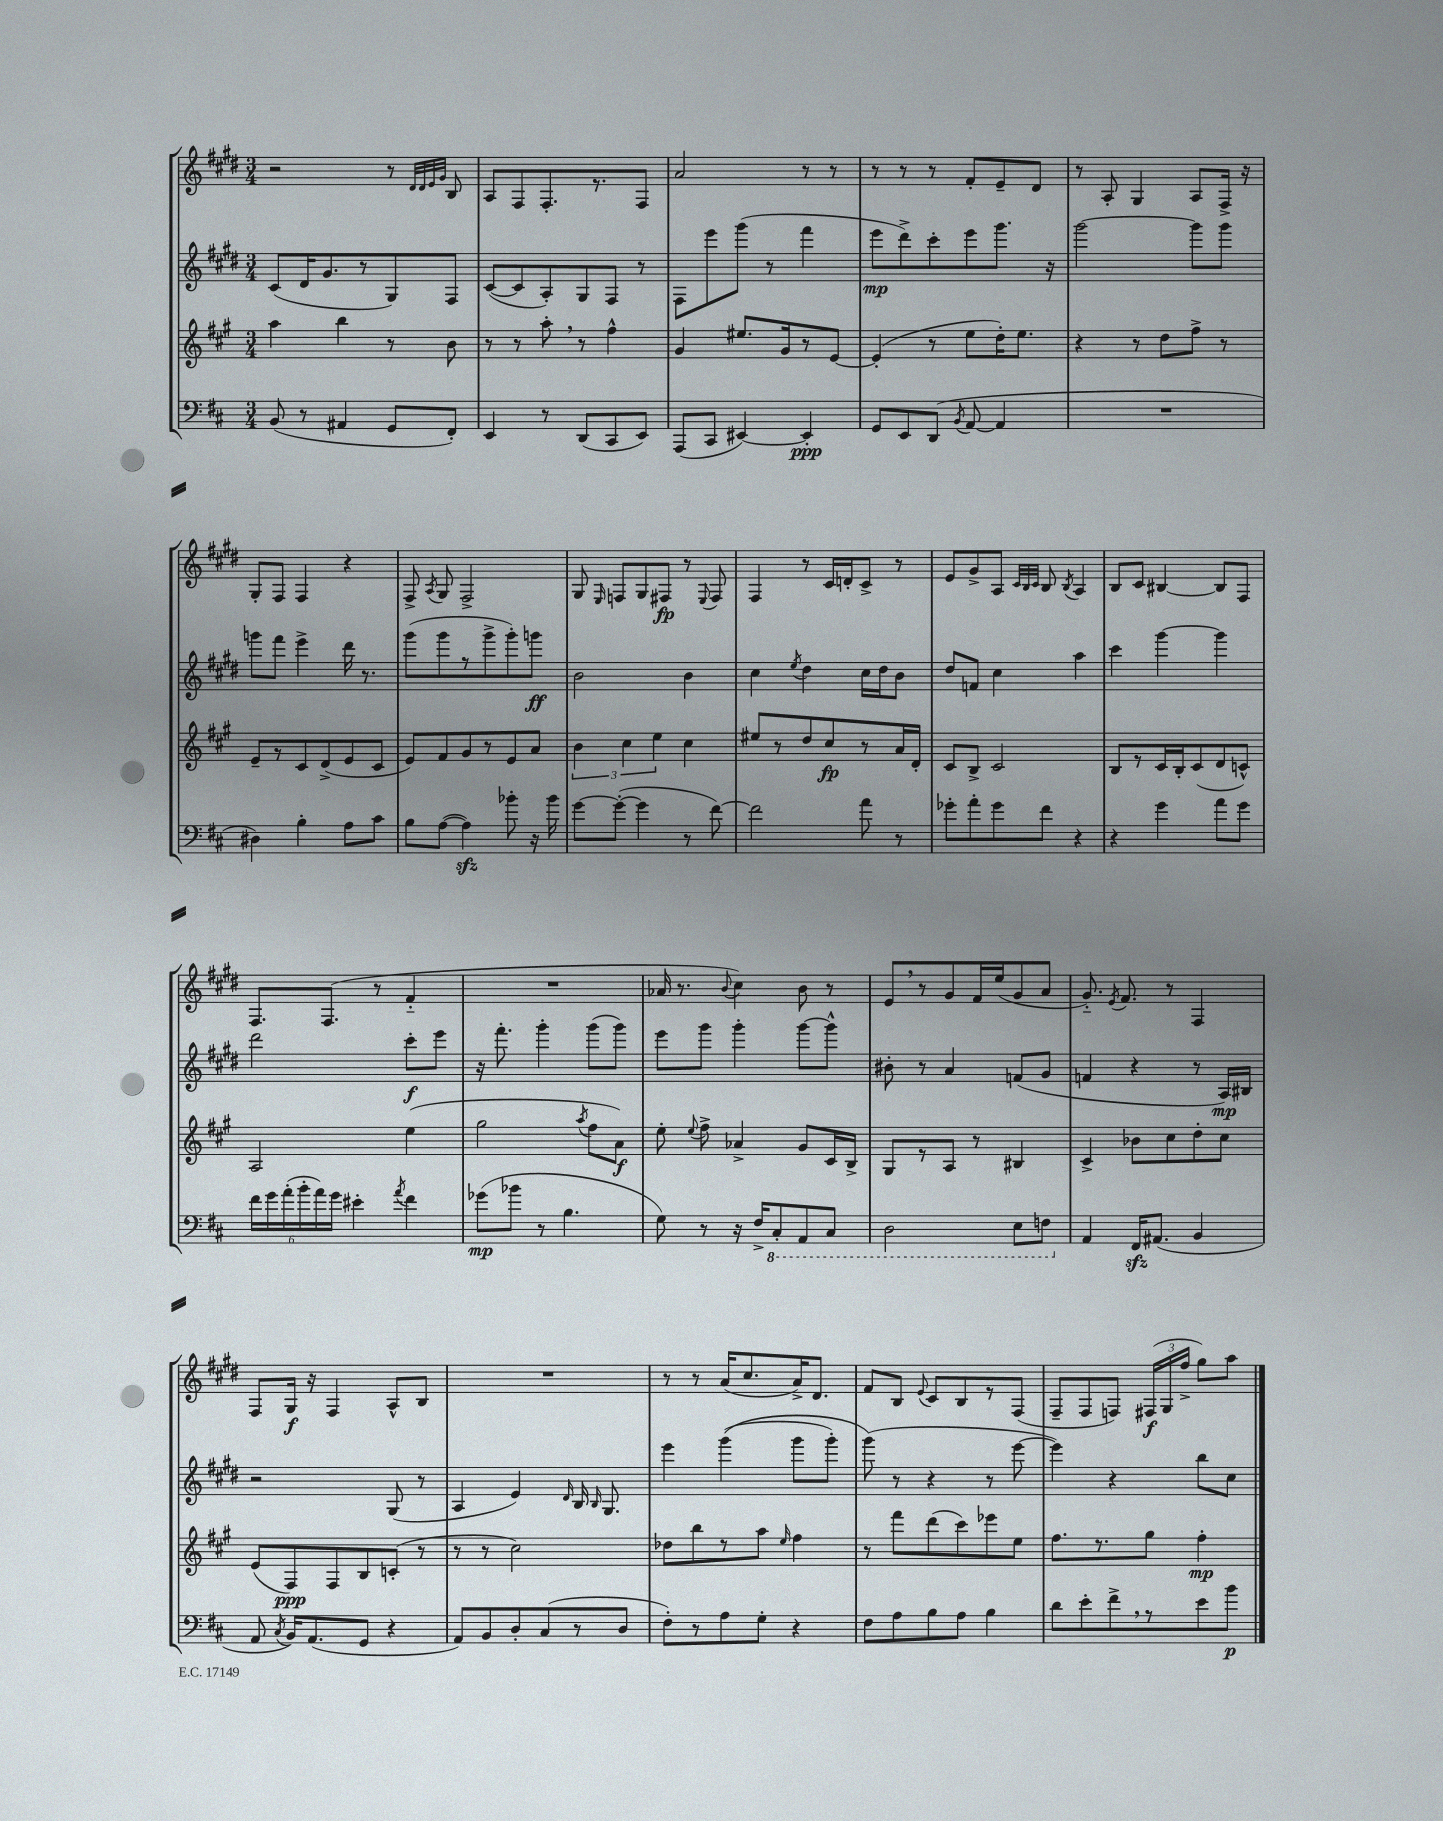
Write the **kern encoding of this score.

**kern	**dynam	**kern	**dynam	**kern	**dynam	**kern	**dynam
*part4	*part4	*part3	*part3	*part2	*part2	*part1	*part1
*staff4	*staff4	*staff3	*staff3	*staff2	*staff2	*staff1	*staff1
*clefF4	*	*clefG2	*	*clefG2	*	*clefG2	*
*k[f#c#]	*	*k[f#c#g#]	*	*k[f#c#g#d#]	*	*k[f#c#g#d#]	*
*M3/4	*	*M3/4	*	*M3/4	*	*M3/4	*
=121	=121	=121	=121	=121	=121	=121	=121
(8BB/	.	4aa\	.	(8c#/L	.	2r	.
8r	.	.	.	16d#/K	.	.	.
.	.	.	.	8.g#/	.	.	.
4AA#X/	.	4bb\	.	.	.	.	.
.	.	.	.	8r	.	.	.
8GG/L	.	8r	.	8G#/)	.	8r	.
.	.	.	.	.	.	32qqd#/LLL	.
.	.	.	.	.	.	32qqd#/	.
.	.	.	.	.	.	32qqe/	.
.	.	.	.	.	.	32qqg#/JJJ	.
8FF#'/J)	.	8b\	.	8F#/J	.	8B/	.
=122	=122	=122	=122	=122	=122	=122	=122
4EE/	.	8r	.	([8c#/L	.	8A/L	.
.	.	8r	.	8c#/]	.	8F#/	.
8r	.	8aa',\	.	8A'/)	.	8.F#'/	.
(8DD/L	.	8r	.	8G#/	.	.	.
.	.	.	.	.	.	8.r	.
8CC#/	.	4ff#^^\	.	8F#/J	.	.	.
8EE/J)	.	.	.	8r	.	8F#/J	.
=123	=123	=123	=123	=123	=123	=123	=123
(8AAA/L	.	4g#/	.	8F#\L	.	2a/	.
8CC#/J	.	.	.	8eee\	.	.	.
[4EE#X/)	.	8.ee#X/L	.	(8ggg#\J	.	.	.
.	.	.	.	8r	.	.	.
.	.	16g#/k	.	.	.	.	.
4EE#'/]	ppp	8r	.	4fff#\	.	8r	.
.	.	[8e/J	.	.	.	8r	.
=124	=124	=124	=124	=124	=124	=124	=124
8GG/L	.	(4e'/]	.	8eee\L	mp	8r	.
8EE/	.	.	.	8ddd#^\)	.	8r	.
(8DD/J	.	8r	.	8ccc#'\	.	8r	.
8qBB/	.	.	.	.	.	.	.
[8AA/	.	8ee\L	.	8eee\	.	8f#'/L	.
4AA/]	.	16dd'\K)	.	8.ggg#\J	.	8e~/	.
.	.	8.ee\J	.	.	.	.	.
.	.	.	.	.	.	8d#/J	.
.	.	.	.	16r	.	.	.
=125	=125	=125	=125	=125	=125	=125	=125
2.r	.	4r	.	[2ggg#\	.	8r	.
.	.	.	.	.	.	8A'/	.
.	.	8r	.	.	.	4G#/	.
.	.	8dd\L	.	.	.	.	.
.	.	8ff#^\J	.	8ggg#\L]	.	8A/L	.
.	.	8r	.	8ggg#\J	.	16F#^/Jk	.
.	.	.	.	.	.	16r	.
!!LO:LB:g=z
=126	=126	=126	=126	=126	=126	=126	=126
4D#X\)	.	8e~/L	.	8gggn\L	.	8G#'/L	.
.	.	8r	.	8fff#\J	.	8F#/J	.
4B'\	.	8c#/	.	4eee^\	.	4F#/	.
.	.	(8d^/	.	.	.	.	.
8A\L	.	8e/	.	16ddd#\	.	4r	.
.	.	.	.	8.r	.	.	.
8c#\J	.	8c#/J	.	.	.	.	.
=127	=127	=127	=127	=127	=127	=127	=127
8B\L	.	8e/L)	.	(8ggg#\L	.	8F#^/	.
.	.	.	.	.	.	8qA/	.
([8A\J	.	8f#/	.	8ggg#\	.	8G#/	.
4Azz\])	.	8g#/	.	8r	.	2F#^/	.
.	.	8r	.	8ggg#^\	.	.	.
8b-X'\	.	8e/	.	8ggg#'\)	.	.	.
16r	.	8a/J	.	8gggn\J	ff	.	.
16b-\	.	.	.	.	.	.	.
=128	=128	=128	=128	=128	=128	=128	=128
[8g\L	.	6b\	.	2b\	.	8G#/	.
.	.	.	.	.	.	16qqE/	.
(8g'\J_	.	.	.	.	.	8Fn/L	.
.	.	6cc#\	.	.	.	.	.
4g\]	.	.	.	.	.	8G#/	.
.	.	6ee\	.	.	.	.	.
.	.	.	.	.	.	8F#X/J	fp
8r	.	4cc#\	.	4b\	.	8r	.
.	.	.	.	.	.	8qqE/	.
[8f#\)	.	.	.	.	.	8F#/	.
=129	=129	=129	=129	=129	=129	=129	=129
2f#\]	.	8ee#X/L	.	4cc#\	.	4F#/	.
.	.	8r	.	.	.	.	.
.	.	.	.	8qee/	.	.	.
.	.	8dd/	.	4dd#\	.	8r	.
.	.	8cc#/	fp	.	.	16c#/LL	.
.	.	.	.	.	.	16dn'/J	.
8a\	.	8r	.	16cc#\LL	.	8c#^/J	.
.	.	.	.	16dd#\J	.	.	.
8r	.	16a/L	.	8b\J	.	8r	.
.	.	16d'/JJ	.	.	.	.	.
=130	=130	=130	=130	=130	=130	=130	=130
8g-X'\L	.	8c#/L	.	8dd#/L	.	8e/L	.
8a'\	.	8B^/J	.	8fn/J	.	8g#^/	.
8g-\	.	2c#/	.	4cc#\	.	8A/J	.
.	.	.	.	.	.	32qqc#/LLL	.
.	.	.	.	.	.	32qqB/	.
.	.	.	.	.	.	32qqc#/JJJ	.
8f#\J	.	.	.	.	.	8B/	.
.	.	.	.	.	.	8qB/	.
4r	.	.	.	4aa\	.	4A/	.
=131	=131	=131	=131	=131	=131	=131	=131
4r	.	8B/L	.	4ccc#\	.	8B/L	.
.	.	8r	.	.	.	8c#/J	.
4g\	.	16c#/L	.	[4ggg#\	.	[4B#X/	.
.	.	16B'/J	.	.	.	.	.
.	.	(8c#/	.	.	.	.	.
8a\L	.	8d/	.	4ggg#\]	.	8B#/L]	.
8g\J	.	8cn^^/J)	.	.	.	8F#/J	.
!!LO:LB:g=z
=132	=132	=132	=132	=132	=132	=132	=132
24f#\LL	.	2A/	.	2ddd#\	.	8.F#/L	.
24g\	.	.	.	.	.	.	.
(24a'\	.	.	.	.	.	.	.
24b'\	.	.	.	.	.	.	.
24a\)	.	.	.	.	.	.	.
.	.	.	.	.	.	(8.F#/J	.
24g\JJ	.	.	.	.	.	.	.
4e#X'\	.	.	.	.	.	.	.
.	.	.	.	.	.	8r	.
8qa/	.	.	.	.	.	.	.
4f#\	.	(4ee\	.	8ccc#'\L	f	4f#/	.
.	.	.	.	8eee\J	.	.	.
=133	=133	=133	=133	=133	=133	=133	=133
(8g-X\L	mp	2gg#\	.	16r	.	2.r	.
.	.	.	.	8.fff#'\	.	.	.
8b-X\J	.	.	.	.	.	.	.
8r	.	.	.	4ggg#'\	.	.	.
4.B\	.	.	.	.	.	.	.
.	.	8qaa/	.	.	.	.	.
.	.	8ff#\L	.	(8ggg#\L	.	.	.
.	.	8a\J)	f	8ggg#\J)	.	.	.
=134	=134	=134	=134	=134	=134	=134	=134
8G\)	.	8ee'\	.	8eee\L	.	16a-X/	.
.	.	.	.	.	.	8.r	.
.	.	8qqee/	.	.	.	.	.
8r	.	8ff#^\	.	8ggg#\J	.	.	.
.	.	.	.	.	.	8qqb/	.
16r	.	4a-X^/	.	4ggg#'\	.	4cc#\)	.
16F#^/KL	.	.	.	.	.	.	.
*8ba	*	*	*	*	*	*	*
8CC#'/	.	.	.	.	.	.	.
8AAA/	.	8g#/L	.	[8ggg#\L	.	8b\	.
8CC#/J	.	16c#/L	.	8ggg#^^\J]	.	8r	.
.	.	16B^/JJ	.	.	.	.	.
=135	=135	=135	=135	=135	=135	=135	=135
2DD\	.	8G#/L	.	8b#X'\	.	8e,/L	.
.	.	8r	.	8r	.	8r	.
.	.	8A/J	.	4a/	.	8g#/	.
.	.	8r	.	.	.	16f#/L	.
.	.	.	.	.	.	(16ee/J	.
8EE\L	.	4B#X/	.	(8fn/L	.	8g#/	.
8FFn\J	.	.	.	8g#/J	.	8a/J	.
=136	=136	=136	=136	=136	=136	=136	=136
*X8ba	*	*	*	*	*	*	*
4AA/	.	4c#^/	.	4fn/	.	8.g#/)	.
.	.	.	.	.	.	8qe/	.
.	.	.	.	.	.	8.f#/	.
16FF#zz/KL	.	8b-X\L	.	4r	.	.	.
(8.AA#X/J	.	.	.	.	.	.	.
.	.	8cc#\	.	.	.	8r	.
4BB/	.	8dd'\	.	8r	.	4F#/	.
.	.	8cc#\J	.	16A/LL)	mp	.	.
.	.	.	.	16B#X/JJ	.	.	.
!!LO:LB:g=z
=137	=137	=137	=137	=137	=137	=137	=137
8AA/	.	(8e/L	.	2r	.	8F#/L	.
8qC#/	.	.	.	.	.	.	.
16BB/KL)	.	8F#/)	ppp	.	.	16G#/Jk	f
(8.AA/	.	.	.	.	.	16r	.
.	.	8F#/	.	.	.	4F#/	.
8GG/J	.	8B/	.	.	.	.	.
4r	.	(8cn'/J	.	(8G#/	.	8A^^/L	.
.	.	8r	.	8r	.	8B/J	.
=138	=138	=138	=138	=138	=138	=138	=138
8AA/L)	.	8r	.	4A/	.	2.r	.
8BB/	.	8r	.	.	.	.	.
8D'/	.	2cc#\)	.	4e/)	.	.	.
(8C#/	.	.	.	.	.	.	.
.	.	.	.	16qqd#/	.	.	.
8r	.	.	.	16B/	.	.	.
.	.	.	.	16qqB/	.	.	.
.	.	.	.	8.G#/	.	.	.
8D/J	.	.	.	.	.	.	.
=139	=139	=139	=139	=139	=139	=139	=139
8F#'\L)	.	8dd-X\L	.	4eee\	.	8r	.
8r	.	8bb\	.	.	.	8r	.
8A\	.	8r	.	((4ggg#\	.	(16a/KL	.
.	.	.	.	.	.	8.cc#/	.
8G'\J	.	8aa\J	.	.	.	.	.
.	.	16qqee/	.	.	.	.	.
4r	.	4ff#\	.	8ggg#\L	.	16a^/K)	.
.	.	.	.	.	.	8.d#/J	.
.	.	.	.	8ggg#'\J)	.	.	.
=140	=140	=140	=140	=140	=140	=140	=140
8F#\L	.	8r	.	(8ggg#\)	.	8f#/L	.
8A\	.	8fff#\L	.	8r	.	8B/J	.
.	.	.	.	.	.	8qqe/	.
8B\	.	(8ddd\	.	4r	.	8c#/L	.
8A\J	.	8ccc#\)	.	.	.	8B/	.
4B\	.	8eee-X\	.	8r	.	8r	.
.	.	8ee\J	.	[8eee\	.	(8F#/J	.
=141	=141	=141	=141	=141	=141	=141	=141
8d\L	.	8.ff#\L	.	4eee\])	.	8F#~/L	.
8e'\	.	.	.	.	.	8F#/	.
.	.	8.r	.	.	.	.	.
8f#^,\	.	.	.	4r	.	8Fn/J)	.
8r	.	8gg#\J	.	.	.	(24F#X/LL	f
.	.	.	.	.	.	24G#/	.
.	.	.	.	.	.	24ff#^/JJ	.
8e\	.	4ff#'\	mp	8bb\L	.	8gg#\L)	.
8b\J	p	.	.	8cc#\J	.	8aa\J	.
==	==	==	==	==	==	==	==
*-	*-	*-	*-	*-	*-	*-	*-
